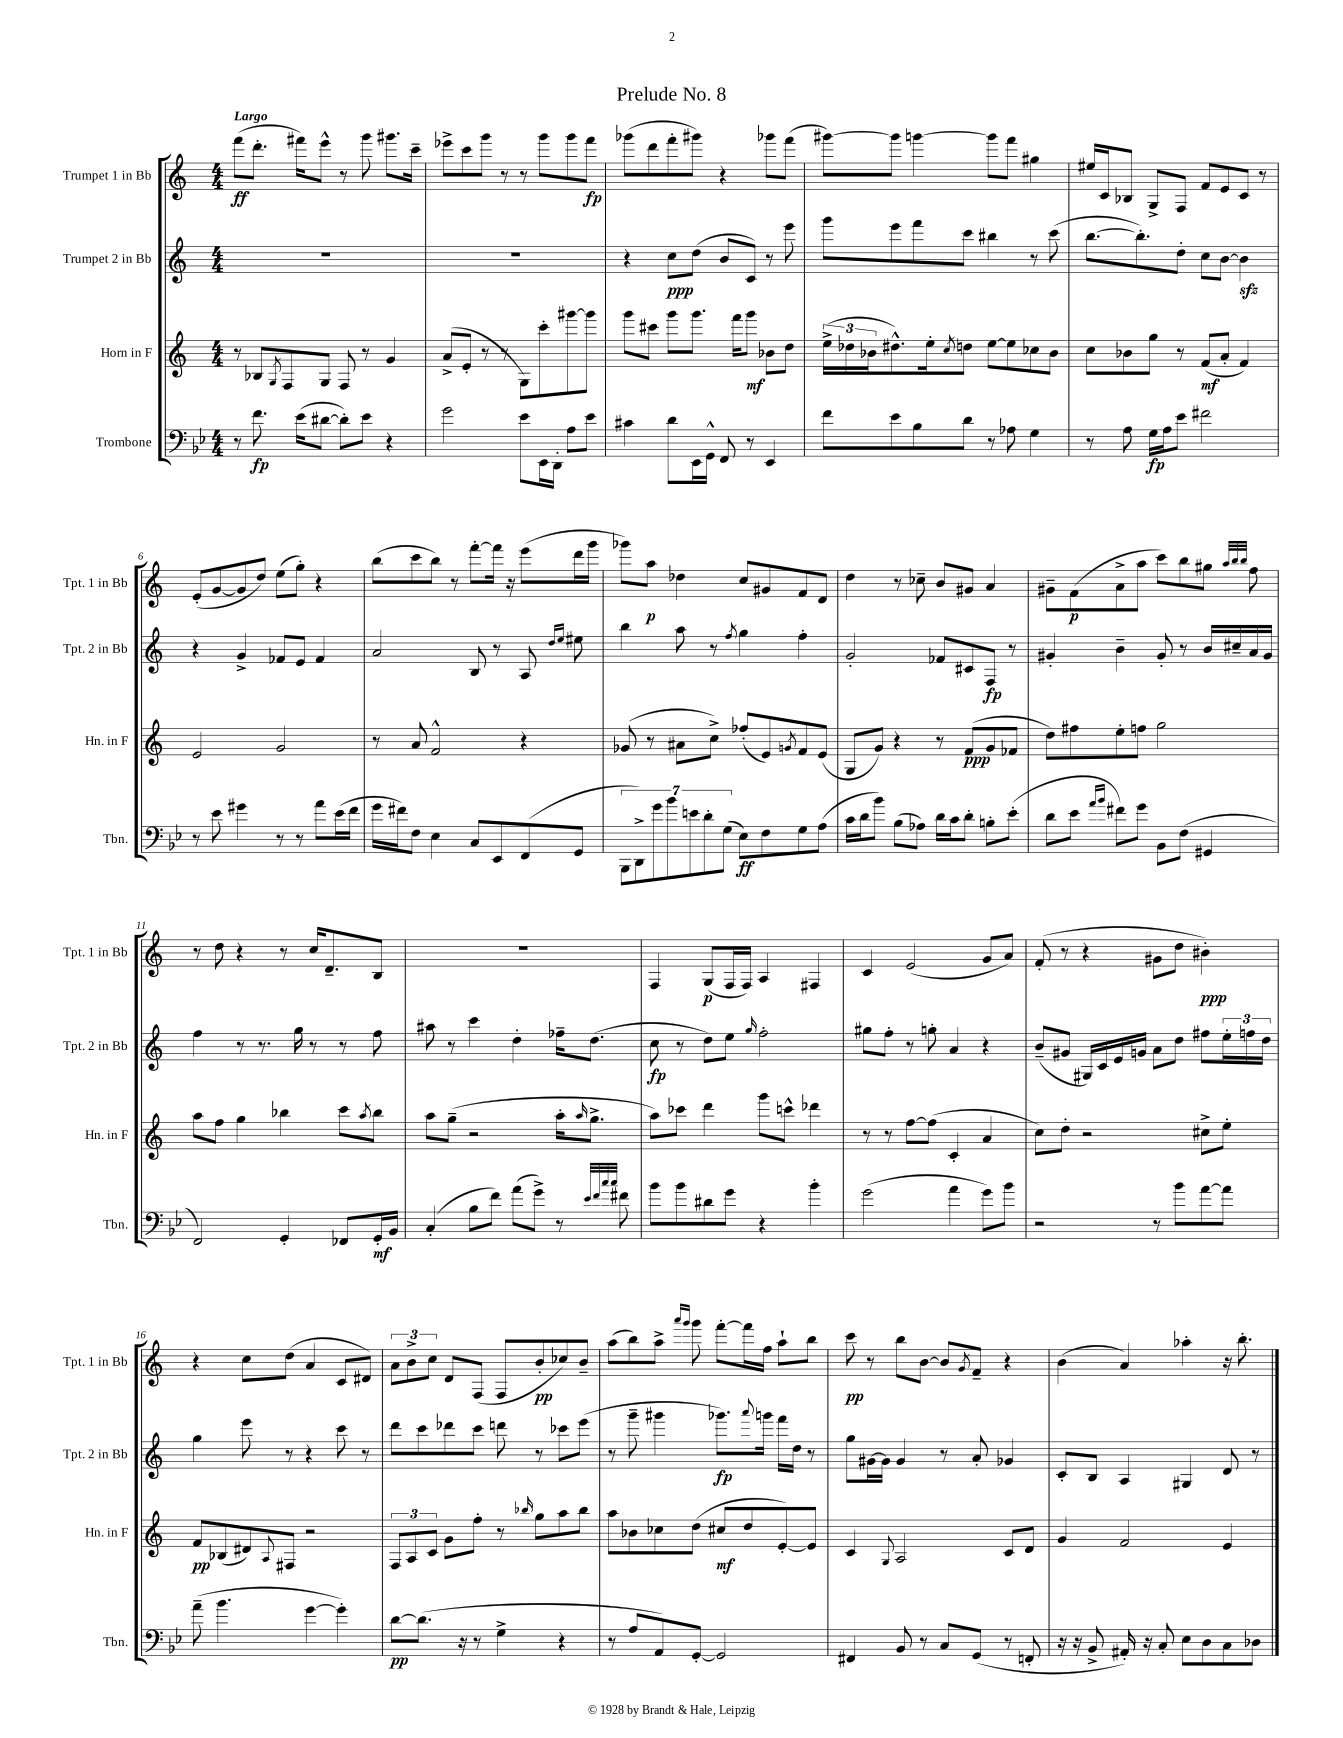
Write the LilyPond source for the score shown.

\header { title = "Prelude No. 8" }
<<
\new StaffGroup <<
\new Staff = "s0" \with { instrumentName = "Trumpet 1 in Bb" shortInstrumentName = "Tpt. 1 in Bb" } {
    \clef treble \key c \major \numericTimeSignature \time 4/4 \tempo "Largo"
    f'''8\ff( d'''8.-. fis'''16) e'''8-^ r8 g'''8 gis'''8. c'''16-- |
    ees'''8-> c'''8 g'''8 r8 r8 g'''8 g'''8 f'''8\fp |
    ges'''8( d'''8 f'''8-. gis'''8) r4 ges'''8 f'''8( |
    gis'''8~) gis'''8 g'''4~ g'''8 f'''8 gis''4 |
    eis''16 c'16 bes8 g8-> f8 f'8 e'8 c'8 r8 |
    e'8-.( g'8~ g'8 d''8) e''8( g''8-.) r4 |
    b''8( c'''8 b''8) r8 f'''8~-. f'''16 r16 e'''8( d'''16 g'''16 |
    ges'''8) a''8\p des''4 c''8 gis'8 f'8 d'8 |
    d''4 r8 ces''8-- b'8 gis'8 a'4 |
    gis'8-- f'8\p( a'8-> a''8 c'''8) b''8 gis''8 \grace { a''32 b''32 b''32 } f''8 |
    r8 d''8 r4 r8 c''16 d'8.-- b8 |
    R1 |
    f4 g8\p( f16 f16) a4 fis4 |
    c'4 e'2( g'8 a'8) |
    f'8-.( r8 r4 gis'8 d''8 bis'4-.\ppp) |
    r4 c''8 d''8( a'4 c'8 dis'8) |
    \tuplet 3/2 { a'8 b'8-> c''8 } d'8 f8( f8 b'8-.\pp ces''8) b'8-- |
    a''8( b''8) a''8-> \grace { a'''16 g'''16 } g'''8 f'''8~-. f'''16 f''16 a''8-! b''8 |
    c'''8\pp r8 b''8 b'8~ b'8 \acciaccatura { g'8 } f'8-- r4 |
    b'4( a'4) aes''4-. r16 b''8.-. \bar "|." |
}
\new Staff = "s1" \with { instrumentName = "Trumpet 2 in Bb" shortInstrumentName = "Tpt. 2 in Bb" } {
    \clef treble \key c \major \numericTimeSignature \time 4/4
    R1 |
    R1 |
    r4 c''8\ppp d''8( b'8 c'8) r8 e'''8 |
    g'''8 e'''8 f'''8 c'''8 bis''4 r8 c'''8( |
    b''8.~ b''8.-.) d''8-. c''8 b'8~ b'4\sfz |
    r4 g'4-> fes'8 e'8 fes'4 |
    a'2 b8 r8 a8 \grace { d''16 e''16 } eis''8 |
    b''4 a''8 r8 \acciaccatura { f''8 } g''4 f''4-. |
    g'2-. fes'8 cis'8 f8\fp r8 |
    gis'4-. b'4-- gis'8-. r8 b'16 cis''16-- a'16 gis'16 |
    f''4 r8 r8. g''16 r8 r8 f''8 |
    ais''8 r8 c'''4 d''4-. fes''16-- d''8.( |
    c''8\fp r8 d''8) e''8 \grace { g''16 } f''2-. |
    gis''8 f''8-. r8 g''8-. a'4 r4 |
    b'8--( gis'8 gis16) c'16 e'16 g'16 a'8 d''8 fis''8 \tuplet 3/2 { e''16-. f''16 d''16 } |
    g''4 e'''8 r8 r4 c'''8 r8 |
    d'''8 c'''8 des'''8 c'''8 d'''8 r8 ces'''8 e'''8( |
    r8 g'''8-- gis'''4 ges'''8.\fp) \appoggiatura { a'''8 } g'''16 f'''16 d''16 r8 |
    g''8 gis'16~ gis'16 gis'4 r8 a'8-. ges'4 |
    c'8-. b8 a4 gis4 d'8 r8 \bar "|." |
}
\new Staff = "s2" \with { instrumentName = "Horn in F" shortInstrumentName = "Hn. in F" } {
    \clef treble \key c \major \numericTimeSignature \time 4/4
    r8 bes8 \acciaccatura { g8 } f8 g8 f8 r8 g'4 |
    a'8->( e'8-. r8 r8 g8) c'''8-. gis'''8~ gis'''8 |
    g'''8 cis'''8 g'''8 g'''8. f'''16 g'''8\mf bes'8 d''8 |
    \tuplet 3/2 { e''16->( des''16 bes'16 } dis''8.-^) e''16-. \acciaccatura { c''8 } d''8 e''8~ e''8 ces''8 bes'8 |
    c''8 bes'8 g''8 r8 f'8\mf( a'8-. f'4) |
    e'2 g'2 |
    r8 a'8 f'2-^ r4 |
    ges'8( r8 ais'8 c''8->) fes''8-.( e'8) \acciaccatura { g'8 } f'8 e'8( |
    g8 g'8) r4 r8 f'8\ppp( g'8 fes'8 |
    d''8) fis''8 e''8-. f''8 g''2 |
    a''8 f''8 g''4 bes''4 c'''8 \acciaccatura { a''8 } bes''8 |
    a''8 g''8--( r2 a''16-. \grace { a''16 } g''8.-> |
    a''8) ces'''8 d'''4 g'''8 c'''8-^ des'''4 |
    r8 r8 f''8~ f''8( c'4-. a'4 |
    c''8) d''8-. r2 cis''8-> e''8-. |
    f'8\pp bes8( dis'8) \appoggiatura { a8 } fis8 r2 |
    \tuplet 3/2 { f8 a8 c'8 } g'8 f''8-. r8 \grace { bes''16 } g''8 a''8 bes''8 |
    a''8 bes'8 ces''8 d''8( cis''8\mf d''8 e'8~-.) e'8 |
    c'4 \appoggiatura { g8 } a2 c'8 d'8 |
    g'4 f'2 e'4 \bar "|." |
}
\new Staff = "s3" \with { instrumentName = "Trombone" shortInstrumentName = "Tbn." } {
    \clef bass \key bes \major \numericTimeSignature \time 4/4
    r8 f'8.\fp ees'16( dis'8~ dis'8-.) ees'8 r4 |
    g'2 ees'8 ees,16 d,16-. a8 ees'8 |
    cis'4 d'8 ees,16 g,16-^ f,8 r8 ees,4 |
    f'8 ees'8 bes8 d'8 r8 aes8 g4 |
    r8 a8 g16\fp a16 ees'8 fis'2 |
    r8 ees'8 gis'4 r8 r8 a'8 ees'16( f'16 |
    g'16 fis'16) f8 ees4 c8 ees,8 f,8( g,8 |
    \tuplet 7/4 { bes,,8 d,8->) g'8 bes'8 e'8 d'8-. g8( } ees8\ff) f8 g8 a8( |
    c'16 d'16 bes'8) bes8( aes8) d'16 c'16 d'8-. b8-. ees'8-.( |
    d'8 ees'8 \grace { a'16 bes'16 } fis'8) g'8 bes,8 f8( gis,4 |
    f,2) g,4-. fes,8 g,16-.\mf bes,16 |
    c4-.( bes8 f'8) a'8( g'8->) r8 \grace { ees'32 f'32 c''32 c''32 } fis'8 |
    bes'8 bes'8 dis'8 g'8 r4 bes'4-. |
    g'2( a'4 g'8) bes'8 |
    r2 r8 bes'8 a'8~ a'8 |
    a'8--( bes'4. g'4~ g'4-.) |
    d'8~\pp d'8.( r16 r8 g4-> r4 |
    r8 a8 a,8) g,8~-. g,2 |
    fis,4 bes,8 r8 c8 g,8( r8 f,8-. |
    r16 r16 bes,8-> ais,16-.) r16 c8-. ees8 d8 c8 des8 \bar "|." |
}
>>
>>
